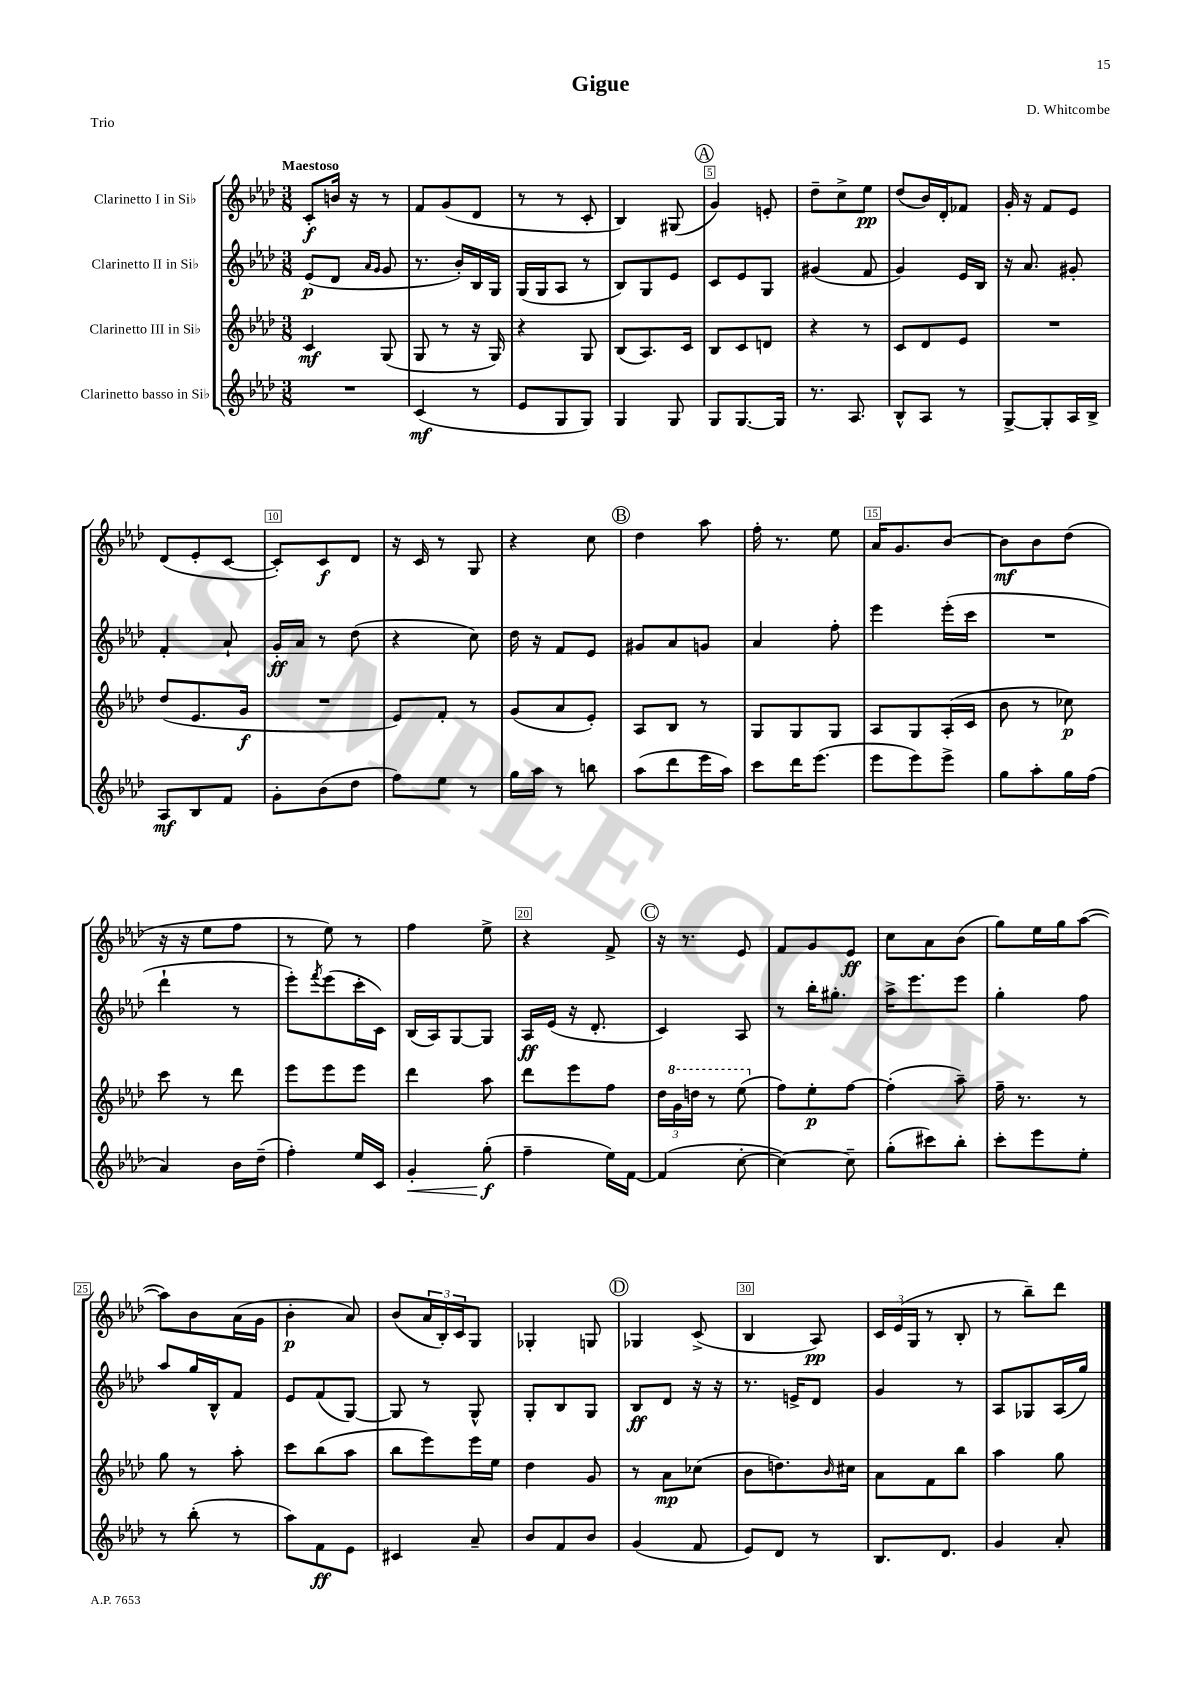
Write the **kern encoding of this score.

**kern	**kern	**kern	**kern
*staff4	*staff3	*staff2	*staff1
*clefG2	*clefG2	*clefG2	*clefG2
*k[b-e-a-d-]	*k[b-e-a-d-]	*k[b-e-a-d-]	*k[b-e-a-d-]
*M3/8	*M3/8	*M3/8	*M3/8
4.r	4c/	(8e-/L	8c'/L
.	.	8d-/J	16b/Jk
.	.	.	16r
.	.	16qqa-/LL	.
.	.	16qqg/JJ	.
.	(8G/	8g/	8r
=	=	=	=
(4c/	8G/	8.r	8f/L
.	8r	.	(8g/
.	.	16b-'/LL)	.
8r	16r	16B-/	8d-/J
.	16G/)	16G/JJ	.
=	=	=	=
8e-/L	4r	(16G/LL	8r
.	.	16G/J	.
8G/	.	8A-/J	8r
8G/J)	8G/	8r	8c'/
=	=	=	=
4G/	(8B-/L	8B-/L)	4B-/)
.	8.A-/)	8G/	.
8G/	.	8e-/J	(8G#/
.	16c/Jk	.	.
=	=	=	=
8G/L	8B-/L	8c/L	4g/)
[8.G/	8c/	8e-/	.
.	8d/J	8G/J	8e'/
16G/]Jk	.	.	.
=	=	=	=
8.r	4r	(4g#/	8dd-~\L
.	.	.	8cc^\
8.A-/	.	.	.
.	8r	8f/	8ee-\J
=	=	=	=
8B-^^/L	8c/L	4g/)	(8dd-/L
8A-/J	8d-/	.	16b-/L)
.	.	.	16d-'/J
8r	8e-/J	16e-/LL	8f-/J
.	.	16B-/JJ	.
=	=	=	=
[8G^/L	4.r	16r	16g'/
.	.	8.a-/	16r
8G'/]	.	.	8f/L
16A-/L	.	8g#'/	8e-/J
16B-^/JJ	.	.	.
=	=	=	=
8A-/L	(8dd-/L	4f'/	(8d-/L
8B-/	8.e-/	.	8e-'/
8f/J	.	8a-`/	[8c/J
.	16g/Jk	.	.
=	=	=	=
8g'\L	4.r	16g'/LL	8c'/]L)
.	.	16a-/JJ	.
(8b-\	.	8r	8c/
8dd-\J	.	(8dd-\	8d-/J
=	=	=	=
8ff\L)	8e-/L)	4r	16r
.	.	.	16c/
8ee-\J	8f'/J	.	8r
8r	8r	8cc\)	8G/
=	=	=	=
16gg\LL	(8g/L	16dd-\	4r
16aa-\JJ	.	16r	.
8r	8a-/	8f/L	.
8bb\	8e-'/J)	8e-/J	8cc\
=	=	=	=
(8aa-\L	8A-/L	8g#/L	4dd-\
8ddd-\	8B-/J	8a-/	.
16eee-\L	8r	8g/J	8aa-\
16aa-\JJ)	.	.	.
=	=	=	=
8ccc\L	8G/L	4a-/	16ff'\
.	.	.	8.r
16ddd-\K	8G/	.	.
(8.eee-\J	.	.	.
.	8G/J	8ff'\	8ee-\
=	=	=	=
8eee-\L	8A-/L	4eee-\	16a-/LK
.	.	.	8.g/
8eee-\)	8G/	.	.
8eee-^\J	(16A-'/L	(16eee-'\LL	[8b-/J
.	16c/JJ	16ccc\JJ	.
=	=	=	=
8gg\L	8b-\	4.r	8b-\]L
8aa-'\	8r	.	8b-\
16gg\L	8cc-\)	.	(8dd-\J
(16ff\JJ	.	.	.
=	=	=	=
4a-/)	8ccc\	4ddd-`\	16r
.	.	.	16r
.	8r	.	8ee-\L
16b-\LL	8ddd-\	8r	8ff\J
(16dd-~\JJ	.	.	.
=	=	=	=
4ff'\)	8eee-\L	8eee-'\L)	8r
.	.	8qfff/	.
.	8eee-\	(8eee-\	8ee-\)
16ee-/LL	8eee-\J	16ccc'\L	8r
16c/JJ	.	16c\JJ)	.
=	=	=	=
4g'/	4ddd-\	(16B-/LL	4ff\
.	.	16A-/J)	.
.	.	[8G/	.
(8gg'\	8aa-\	8G/]J	8ee-^\
=	=	=	=
4ff~\	8ddd-\L	16A-/LL	4r
.	.	(16e-/JJ	.
.	8eee-\	16r	.
.	.	8.d-'/	.
16ee-\LL)	8ff\J	.	8f^/
[16f\JJ	.	.	.
=	=	=	=
(4f/]	24dd-\LL	4c/)	16r
.	24gg\	.	.
.	.	.	8.r
.	24ddd\JJ	.	.
.	8r	.	.
[8cc'\	(8eee-\	8A-/	8e-/
=	=	=	=
4cc\_)	8ff\L)	8r	8f/L
.	8ee-'\	16bb-'\LK	8g/
.	.	8.gg#'\J	.
8cc~\]	[8ff\J	.	8e-/J
=	=	=	=
(8gg'\L	(4ff'\]	16aa-^\LK	8cc\L
.	.	8.eee-\	.
8ccc#\)	.	.	8a-\
8bb-'\J	8aa-~\)	8eee-\J	(8b-\J
=	=	=	=
8ccc'\L	16ff~\	4gg'\	8gg\L)
.	8.r	.	.
8eee-\	.	.	16ee-\L
.	.	.	16gg\J
8ee-'\J	8r	8ff\	([8aa-\J
=	=	=	=
8r	8gg\	8aa-/L	8aa-\]L)
(8bb-'\	8r	16gg/L	8b-\
.	.	16B-^^/J	.
8r	8aa-'\	8f/J	(16a-\L
.	.	.	16g\JJ
=	=	=	=
8aa-\L)	8ccc\L	8e-/L	4b-'\
8f\	(8bb-\	(8f/	.
8e-\J	8aa-\J	[8G/J)	8a-/)
=	=	=	=
4c#/	8bb-\L	8G/]	(8b-/L
.	8eee-\)	8r	24a-/L
.	.	.	24B-'/)
.	.	.	24c/J
8a-~/	16eee-\L	8G^^/	8G/J
.	16ee-\JJ	.	.
=	=	=	=
8b-/L	4dd-\	8G'/L	4G-'/
8f/	.	8B-/	.
8b-/J	8g/	8G/J	8G/
=	=	=	=
(4g/	8r	8B-/L	4G-/
.	8a-\L	8d-/J	.
8f/	(8cc-\J	16r	(8c^/
.	.	16r	.
=	=	=	=
8e-/L)	8b-\L	8.r	4B-/
8d-/J	8.dd\)	.	.
.	.	16e^/LK	.
8r	.	8d-/J	8A-/)
.	16qqb-/	.	.
.	16cc#\Jk	.	.
=	=	=	=
8.B-/L	8a-\L	4g/	24c/LL
.	.	.	(24e-/
.	.	.	24G/JJ
.	8f\	.	8r
8.d-/J	.	.	.
.	8bb-\J	8r	8B-'/
=	=	=	=
4g/	4aa-\	8A-/L	8r
.	.	8G-/	8bb-~\L)
8a-'/	8gg\	(16A-/L	8ddd-\J
.	.	16gg/JJ)	.
==	==	==	==
*-	*-	*-	*-
